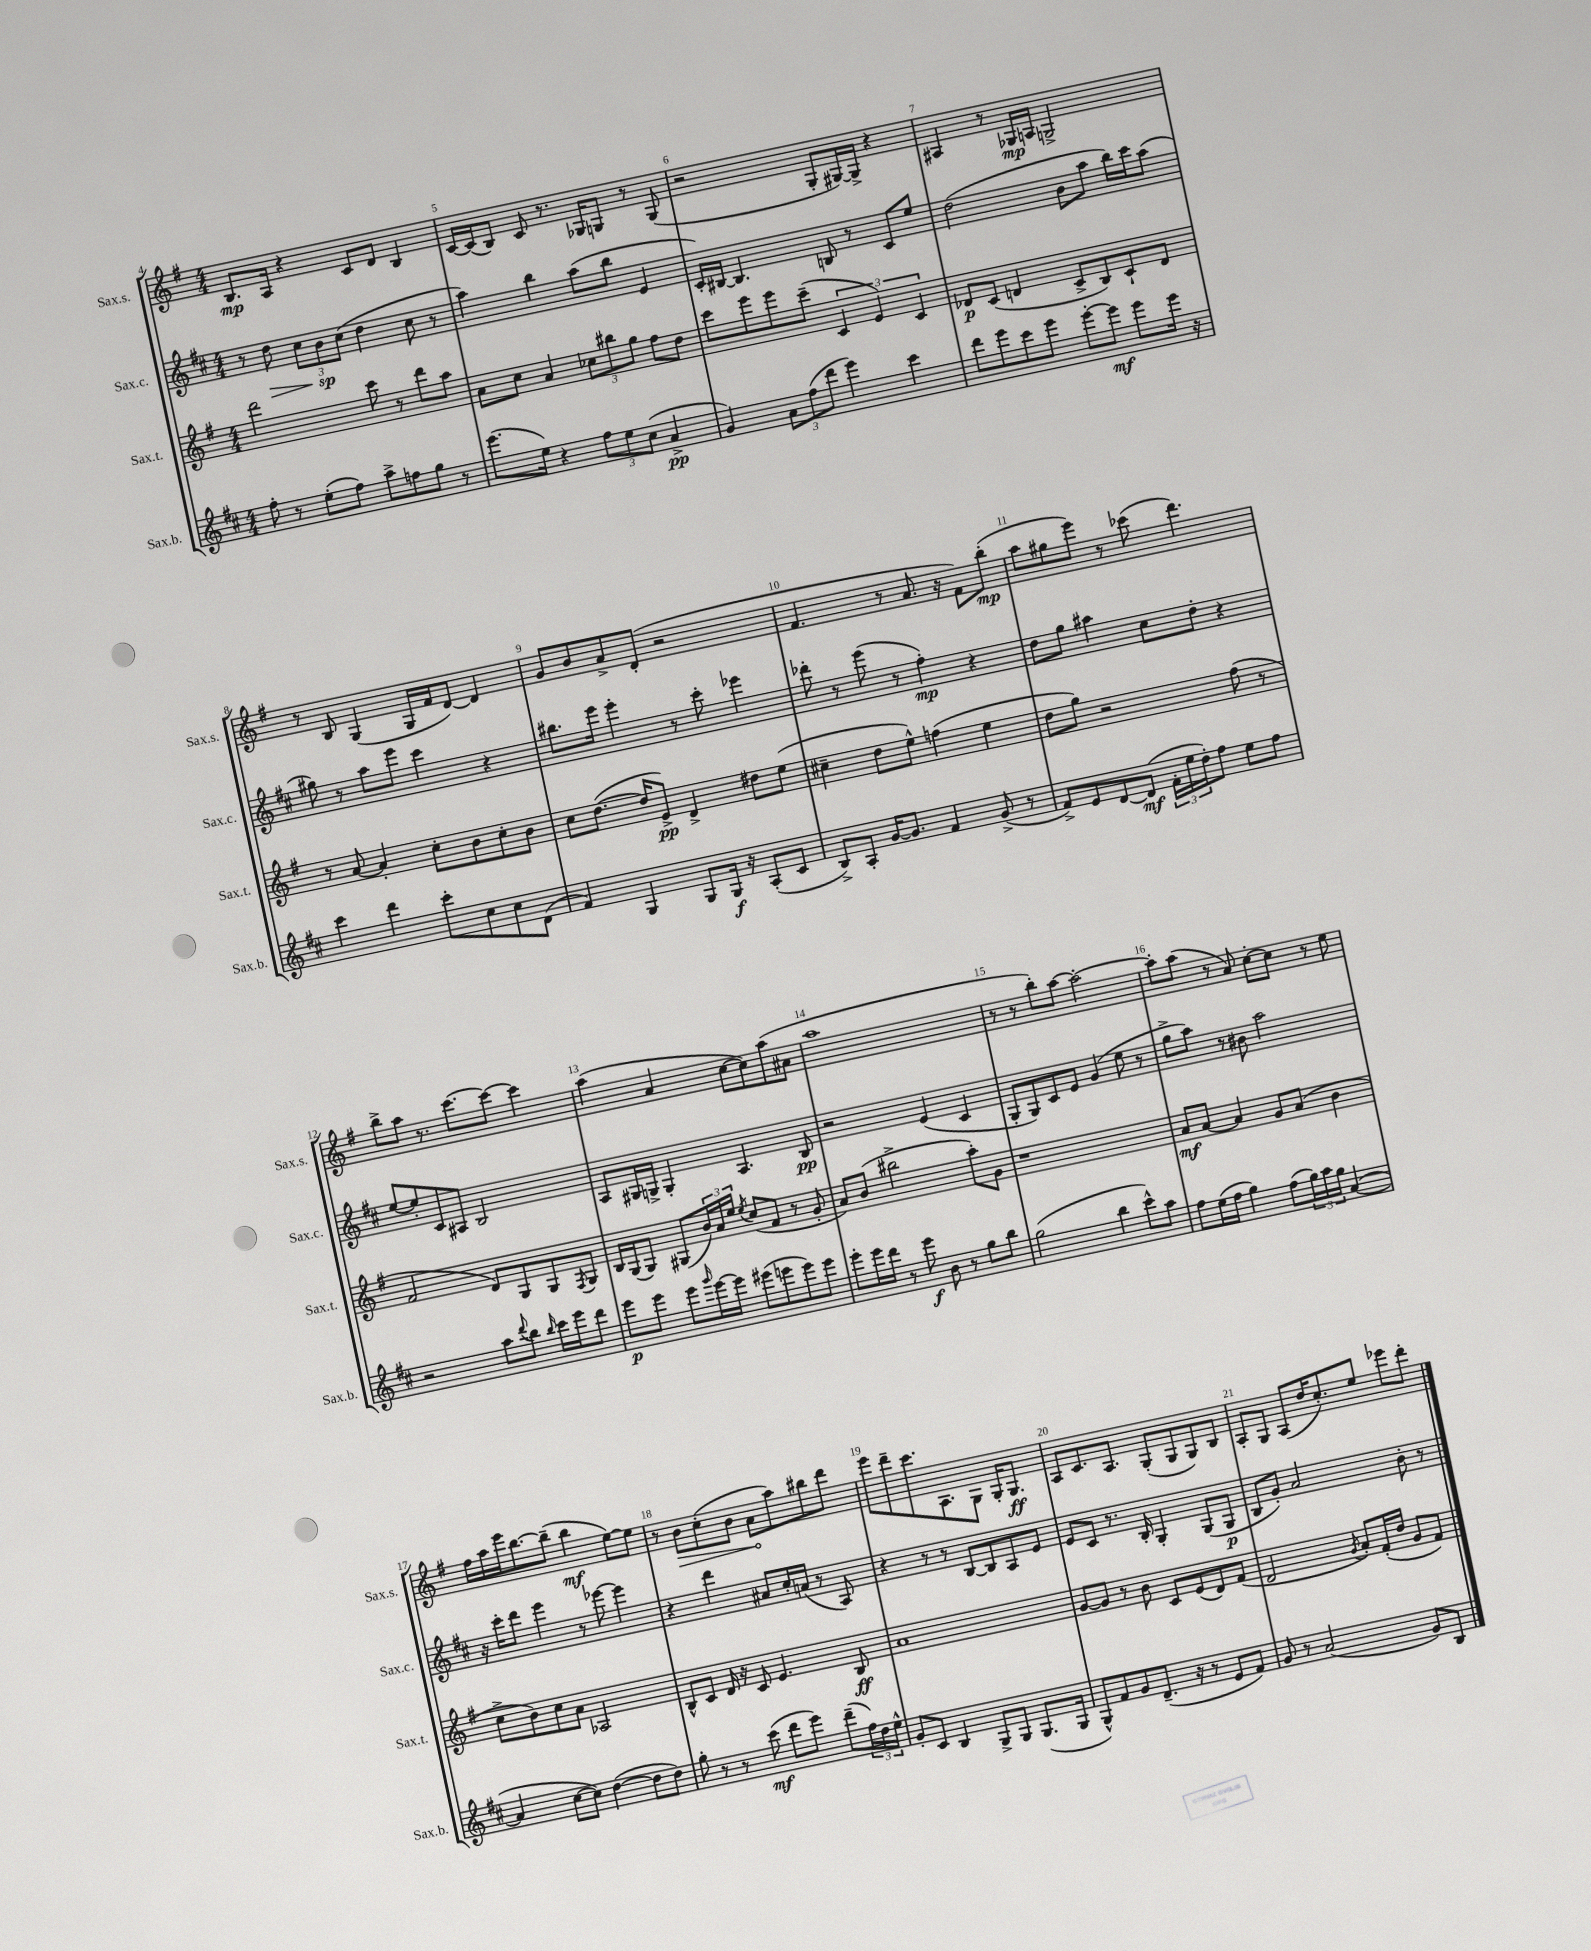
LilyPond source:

<<
\new StaffGroup <<
\new Staff = "s0" \with { instrumentName = "Sax.s." shortInstrumentName = "Sax.s." } {
    \clef treble \key g \major \numericTimeSignature \time 4/4
    b8.\mp a16 r4 c'8 d'8 b4 |
    c'16~ c'16( b8) c'8 r8. ges16 g8 r8 g8( |
    r2 g8-. gis16~) gis16-> r4 |
    ais4 r8 ges16\mp a16 g2-> |
    r8 b8 g4( g16 fis'16 d'8~) d'4 |
    g'8 b'8 a'8-> d'8-.( r2 |
    fis'4. r8 a'8. r16 fis'8) b''8-.\mp( |
    a''8 gis''8 e'''8) r8 ces'''8( d'''4.) |
    b''8-> a''8 r8. c'''8.~ c'''8~ c'''4 |
    a''4( a'4 c''8~ c''8) a''8( ais'8 |
    a''1 |
    r8 r8 b''8-.) a''8~ a''2~-. |
    a''8-. a''8( r8 a'8) c''8~-. c''8 r8 e''8 |
    fis''16 a''16 e'''16 b''8.~ b''8--( b''4\mf e''8~) e''8 |
    r8 \once \override Hairpin.circled-tip = ##t b'8\> c''8-.( b'8 a'8\! a''8) bis''8 d'''8 |
    e'''8 d'''8-- c'''8. a8. g8 g16-. g8.\ff |
    a8 c'8. a8. g8-.( g8 g8) b8 |
    a8-. g8 a8( d''16 c''8.-.) e''8 ees'''8 d'''8-. \bar "|." |
}
\new Staff = "s1" \with { instrumentName = "Sax.c." shortInstrumentName = "Sax.c." } {
    \clef treble \key d \major \numericTimeSignature \time 4/4
    r8 d''8\> \tuplet 3/2 { cis''8 b'8\sp\! cis''8( } d''4 cis''8 r8 |
    a''4) b''4 a''8( b''8 e'4 |
    cis'16-.) bis16~ bis4. b8 r8 cis'8 e''8 |
    d''2( b'8 a''8 b''16) cis'''16 a''8( |
    gis''8) r8 a''8 e'''8 cis'''4 r4 |
    bis''8. e'''16 e'''4-. r8 cis'''8-. ees'''4 |
    des'''8-. r8 e'''8( r8 fis''4-.\mp) r4 |
    d''8 g''8 ais''4 cis''8 d''8-. r4 |
    e''8~ e''8-. cis'8 ais8 b2 |
    a8 gis16 g16-> g4-. a4. b8\pp |
    r2 e'4( cis'4 |
    g8-. g8) cis'8 e'8 g'4( e''8 r8 |
    g''8-> a''8) r8 bis'8 a''2 |
    r16 cis'''16-. d'''8 e'''4 r8 ees'''8~ ees'''4 |
    r4 d'''4 ais'8 cis''16-. a'16( r8 a8) |
    r4 r8 r8 b8~ b8 a8 e'8 |
    e'8 cis'8 r8. b16-. g4-. g8( g8\p |
    b8 g'8-.) a'2 b'8-. r8 \bar "|." |
}
\new Staff = "s2" \with { instrumentName = "Sax.t." shortInstrumentName = "Sax.t." } {
    \clef treble \key g \major \numericTimeSignature \time 4/4
    d'''2 c'''8 r8 d'''8 a''8 |
    a'8 c''8 a'4 \tuplet 3/2 { ces''8 bis''8 g''8 } fis''8 d''8 |
    c'''8 e'''8 e'''8 c'''8--( \tuplet 3/2 { c'4 e'4) c'4 } |
    des'8\p c'8( d'4 c'8-> b8) c'8-! d'8 |
    r8 a'8~ a'4-. c''8-. b'8 c''8-. b'8 |
    c''8 d''8.~( d''16 e'8->\pp) d'4-> dis''8 e''8( |
    cis''4-- d''8 e''8-^) f''4( e''4 |
    d''8 g''8) r2 fis''8( r8 |
    fis'2 d'8) g8 g8 \acciaccatura { fis8 } g8 |
    b16 g16( g8) gis8( \tuplet 3/2 { b'16) a'16 e''16 } \acciaccatura { e''8 } c''8( fis'8 r8 g'8-. |
    a'8) b'8( bis''2-> a''8-.) g'8 |
    r1 |
    a'8\mf a'8~ a'4 g'8 a'8( b'4 |
    c''8-> b'8) c''8 a'8 aes2 |
    b8-^ c'8 d'16 r16 c'8 e'4. b8\ff |
    a'1 |
    g'8~ g'8 r8 b'8 c'8 e'8( d'8) fis'8( |
    d'2 \acciaccatura { g'8 } a'8-.) fis'16-.( d''16 g'8 fis'8) \bar "|." |
}
\new Staff = "s3" \with { instrumentName = "Sax.b." shortInstrumentName = "Sax.b." } {
    \clef treble \key d \major \numericTimeSignature \time 4/4
    fis''8-. r8 e''8-.( fis''8) a''8-> f''8 g''8 r8 |
    e'''8.( e''16) r4 \tuplet 3/2 { fis''8 e''8 cis''8( } a'4->\pp |
    g'4) \tuplet 3/2 { a'8 fis''8( d'''8 } e'''4) cis'''4 |
    d'''8 e'''8 cis'''8 e'''8 e'''8~-. e'''8\mf e'''8 e'''16 r16 |
    cis'''4 d'''4 cis'''8-. cis''8 cis''8 d'8( |
    fis'4) g4 g8 g16\f r16 a8-.( cis'8 |
    b8->) a8-. g'16~ g'8. fis'4 g'8->( r8 |
    fis'8->) e'8 d'8~ d'8\mf( \tuplet 3/2 { fis'16-. e''16 d''16-.) } fis''8 e''8 fis''8 |
    r2 a''8 \appoggiatura { d'''8 } b''8 \grace { b''16 } cis'''16 e'''16 d'''8 |
    e'''8\p e'''8 e'''8 \grace { g'''16 } e'''16~ e'''16 eis'''8( e'''8 e'''8) e'''8 |
    e'''8-. e'''16 d'''16 r8 e'''8\f b'8 r8 g''8 b''8 |
    g''2( b''4 cis'''8-^) a''8 |
    fis''8 e''16( fis''16 g''4) fis''8( \tuplet 3/2 { g''16) a''16 g''16 } a'4~( |
    a'4 cis''8~ cis''8) d''4~( d''8 d''8) |
    g''8-. r8 r8 cis'''8\mf( d'''8 e'''8) d'''8--( \tuplet 3/2 { fis''16) d''16 e''16-^ } |
    g'8-. cis'8 b4 g8-> g8 g8.( g16 |
    g8-^) fis'8 g'8 d'8.--( r16 r8 e'8 fis'8) |
    g'8 r8 a'2( g'8) b8 \bar "|." |
}
>>
>>
\layout { \context { \Score currentBarNumber = #4 \override BarNumber.break-visibility = ##(#f #t #t) barNumberVisibility = #all-bar-numbers-visible } }
